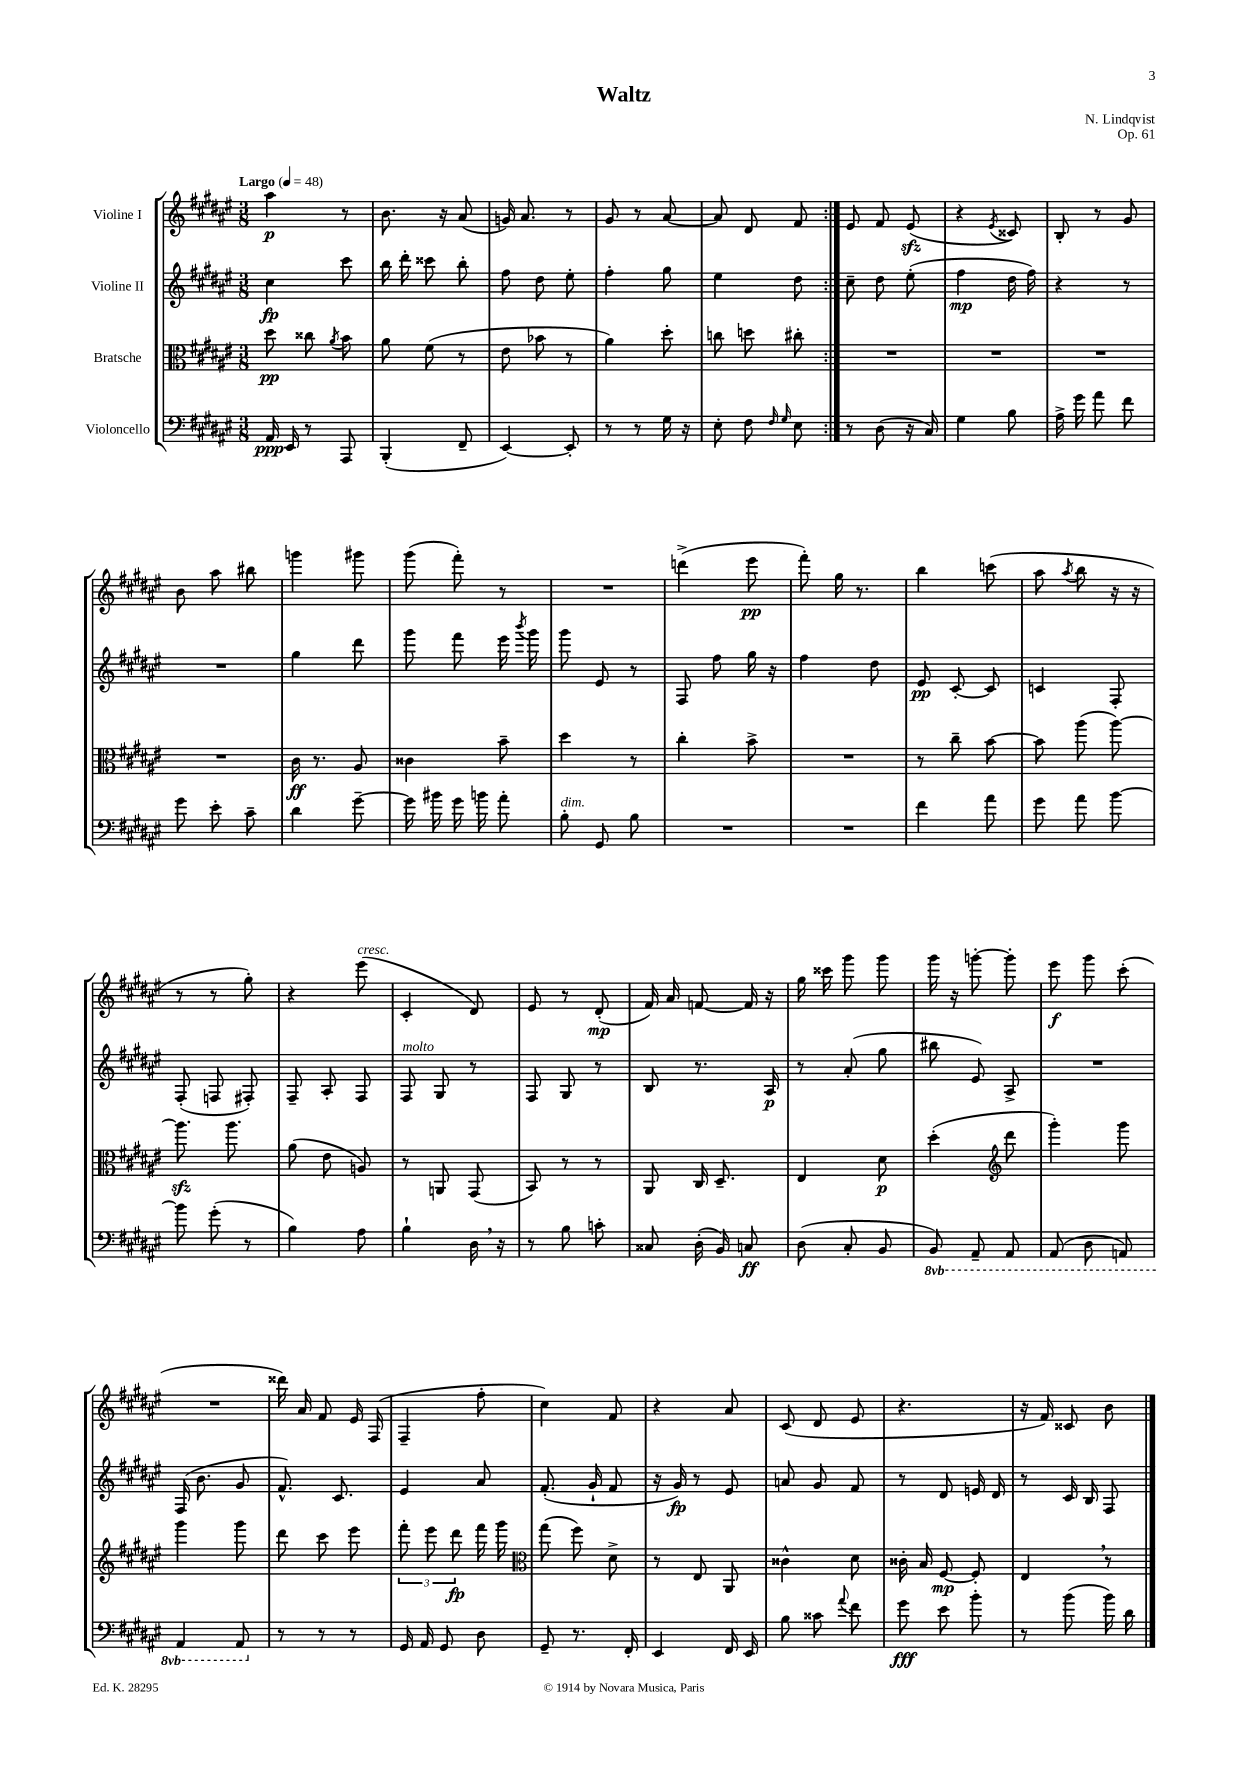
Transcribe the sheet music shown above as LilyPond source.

\header { title = "Waltz" composer = "N. Lindqvist" opus = "Op. 61" }
<<
\new StaffGroup <<
\new Staff = "s0" \with { instrumentName = "Violine I" } {
    \clef treble \key fis \major \numericTimeSignature \time 3/8 \tempo "Largo" 4 = 48
    \autoBeamOff \repeat volta 2 { ais''4\p r8 |
    b'8. r16 ais'8( |
    g'16) ais'8. r8 |
    gis'8 r8 ais'8~ |
    ais'8 dis'8 fis'8 | }
    eis'8 fis'8 eis'8\sfz( |
    r4 \acciaccatura { eis'8 } cisis'8) |
    b8-. r8 gis'8 |
    b'8 ais''8 bis''8 |
    g'''4 gis'''8 |
    gis'''8( fis'''8-.) r8 |
    R4. |
    d'''4->( eis'''8\pp |
    fis'''8-.) gis''16 r8. |
    b''4 c'''8( |
    ais''8 \acciaccatura { ais''8 } b''8 r16 r16 |
    r8 r8 gis''8-.) |
    r4 eis'''8^\markup { \italic "cresc." }( |
    cis'4-. dis'8) |
    eis'8 r8 dis'8-.\mp( |
    fis'16) ais'16 f'8~ f'16 r16 |
    gis''16 cisis'''16 gis'''8 gis'''8 |
    gis'''16 r16 g'''8~-. g'''8-. |
    eis'''8\f gis'''8 cis'''8-.( |
    R4. |
    disis'''16) ais'16 fis'8 eis'16 fis16( |
    fis4-- fis''8-. |
    cis''4) fis'8 |
    r4 ais'8 |
    cis'8( dis'8 eis'8 |
    r4. |
    r16 fis'16) cisis'8 b'8 \bar "|." |
}
\new Staff = "s1" \with { instrumentName = "Violine II" } {
    \clef treble \key fis \major \numericTimeSignature \time 3/8
    \autoBeamOff \repeat volta 2 { cis''4\fp cis'''8 |
    b''16 dis'''16-. cisis'''8 b''8-. |
    fis''8 dis''8 eis''8-. |
    fis''4-. gis''8 |
    eis''4 dis''8 | }
    cis''8-- dis''8 eis''8-.( |
    fis''4\mp dis''16 fis''16) |
    r4 r8 |
    R4. |
    gis''4 dis'''8 |
    gis'''8 fis'''8 eis'''16 \acciaccatura { b'''8 } gis'''16 |
    gis'''8 eis'8 r8 |
    fis8 fis''8 gis''16 r16 |
    fis''4 dis''8 |
    eis'8\pp cis'8~-. cis'8 |
    c'4 fis8-. |
    fis8-.( f8 fis8-.) |
    fis8-- ais8-. fis8 |
    fis8^\markup { \italic "molto" } gis8 r8 |
    fis8 gis8 r8 |
    b8 r8. ais16\p |
    r8 ais'8-.( gis''8 |
    bis''8 eis'8) ais8-> |
    R4. |
    fis16( b'8. gis'8 |
    fis'8.-^) cis'8. |
    eis'4 ais'8 |
    fis'8.-.( gis'16-! fis'8 |
    r16 gis'16\fp) r8 eis'8 |
    a'8 gis'8 fis'8 |
    r8 dis'8 e'16 dis'16 |
    r8 cis'16 b16 fis8 \bar "|." |
}
\new Staff = "s2" \with { instrumentName = "Bratsche" } {
    \clef alto \key fis \major \numericTimeSignature \time 3/8
    \autoBeamOff \repeat volta 2 { dis''8\pp cisis''8 \acciaccatura { ais'8 } b'8 |
    ais'8 fis'8( r8 |
    eis'8 bes'8 r8 |
    ais'4) dis''8-. |
    c''8 d''8 cis''8-. | }
    R4. |
    R4. |
    R4. |
    R4. |
    cis'16\ff r8. ais8 |
    cisis'4 b'8-- |
    dis''4 r8 |
    cis''4-. b'8-> |
    R4. |
    r8 cis''8-- b'8~ |
    b'8 ais''8( ais''8~) |
    ais''8.\sfz ais''8. |
    ais'8( eis'8 a8) |
    r8 a,8 gis,8( |
    b,8) r8 r8 |
    ais,8 cis16 dis8.-- |
    eis4 dis'8\p |
    dis''4-.( \clef treble dis'''8 |
    gis'''4-.) gis'''8 |
    gis'''4 gis'''8 |
    dis'''8 cis'''8 eis'''8 |
    \tuplet 3/2 { fis'''8-. eis'''8 dis'''8\fp } fis'''16 gis'''16 |
    \clef alto gis''8( fis''8) dis'8-> |
    r8 eis8 ais,8 |
    cisis'4-^ dis'8 |
    cisis'16-. b16 fis8~\mp fis8-. |
    eis4 \breathe r8 \bar "|." |
}
\new Staff = "s3" \with { instrumentName = "Violoncello" } {
    \clef bass \key fis \major \numericTimeSignature \time 3/8 \set Staff.ottavationMarkups = #ottavation-simple-ordinals
    \autoBeamOff \repeat volta 2 { ais,16\ppp eis,16 r8 ais,,8 |
    b,,4-.( fis,8-- |
    eis,4~) eis,8-. |
    r8 r8 gis16 r16 |
    eis8-. fis8 \grace { fis16 gis16 } eis8 | }
    r8 dis8( r16 cis16) |
    gis4 b8 |
    ais16-> gis'16 ais'8 fis'8 |
    gis'8 eis'8-. cis'8-- |
    dis'4 gis'8~-- |
    gis'16 bis'16 gis'16 b'16 ais'8-. |
    b8-.^\markup { \italic "dim." } gis,8 b8 |
    R4. |
    R4. |
    fis'4 ais'8 |
    gis'8 ais'8 b'8~ |
    b'8 gis'8-.( r8 |
    b4) ais8 |
    b4-! dis16 \breathe r16 |
    r8 b8 c'8-. |
    cisis8 dis16-.( b,16) c8\ff |
    dis8( cis8-. b,8 |
    \ottava #-1 b,,8) ais,,8-- ais,,8 |
    ais,,8( dis,8 a,,8) |
    ais,,4 ais,,8 \ottava #0 |
    r8 r8 r8 |
    gis,16 ais,16 gis,8 dis8 |
    gis,8-- r8. fis,16-. |
    eis,4 fis,16 eis,16 |
    b8 cisis'8 \appoggiatura { ais'8 } fis'8 |
    gis'8\fff eis'8 b'8-. |
    r8 b'8( b'16) dis'16 \bar "|." |
}
>>
>>
\layout { \context { \Score \remove "Bar_number_engraver" } }
